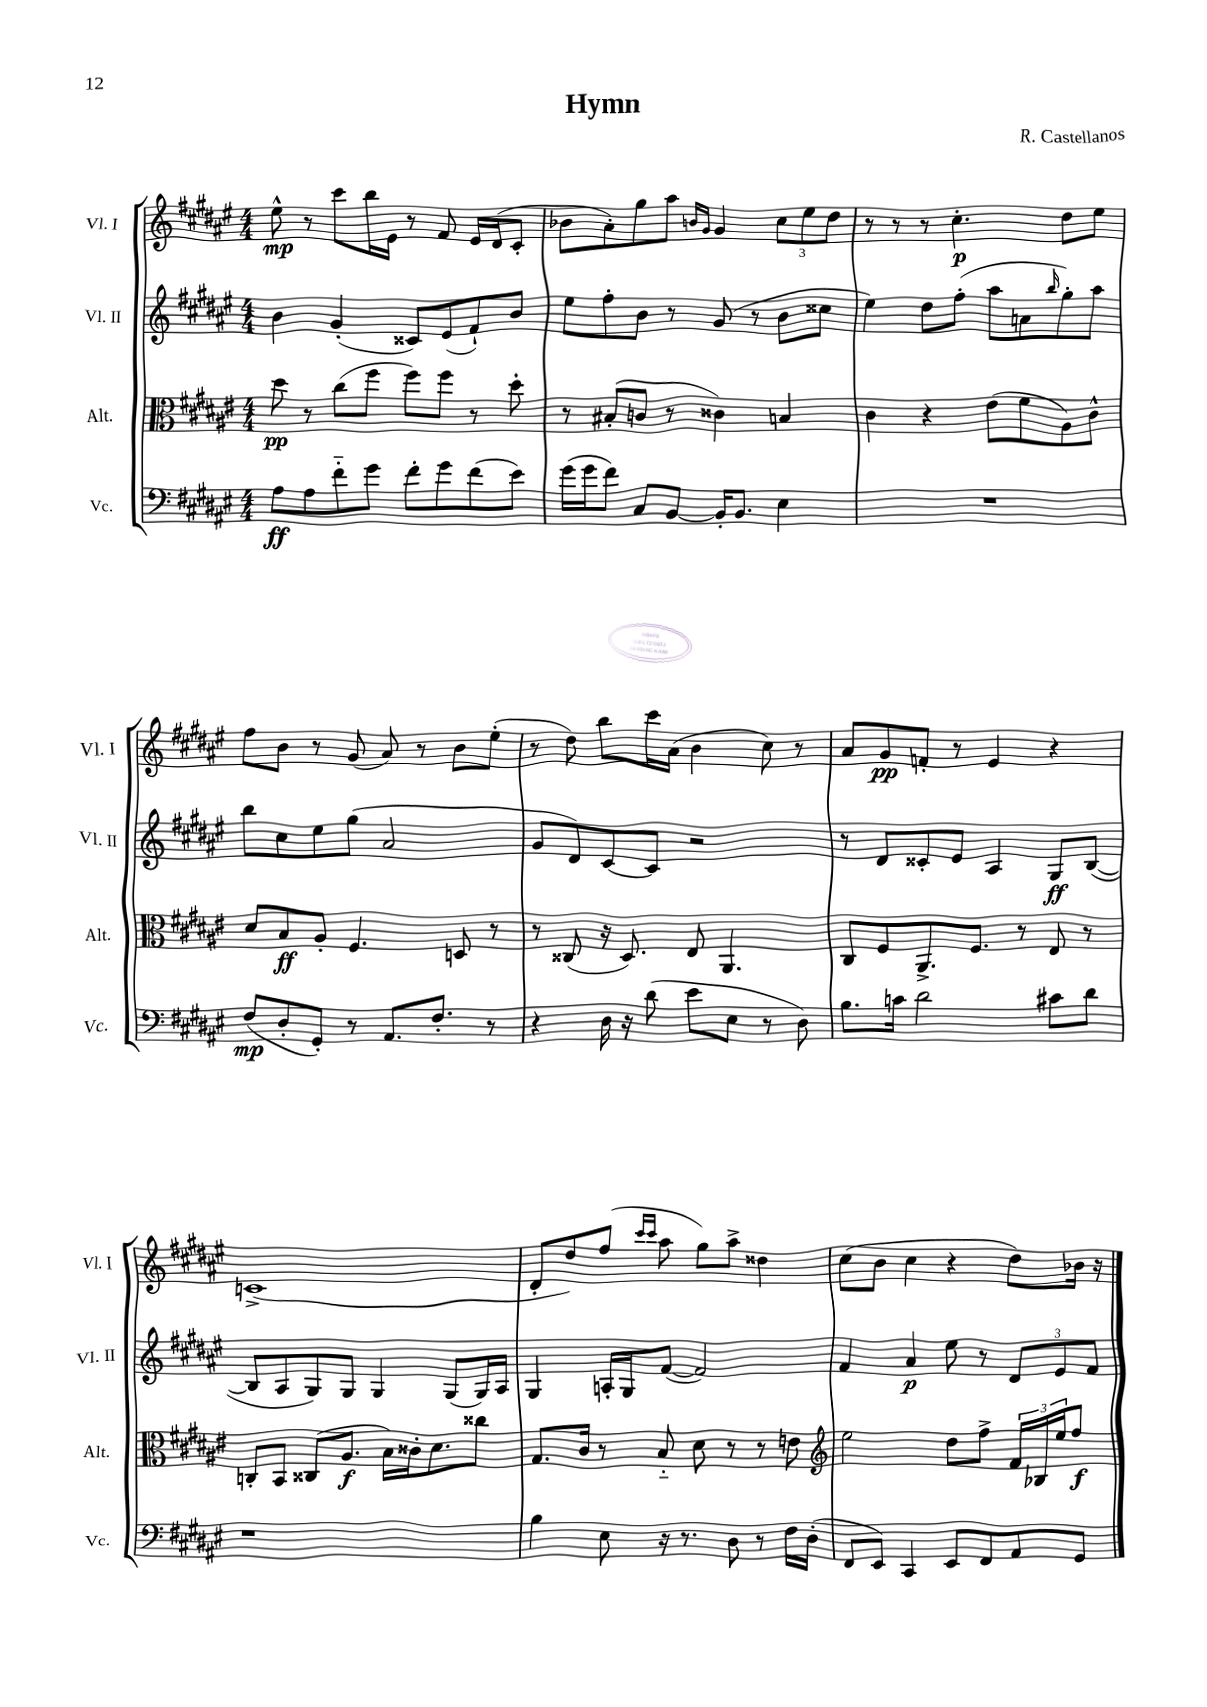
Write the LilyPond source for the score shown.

\header { title = "Hymn" composer = "R. Castellanos" }
<<
\new StaffGroup <<
\new Staff = "s0" \with { instrumentName = "Vl. I" shortInstrumentName = "Vl. I" } {
    \clef treble \key fis \major \numericTimeSignature \time 4/4
    eis''8-^\mp r8 cis'''8 b''16 eis'16 r8 fis'8 eis'16 dis'16( cis'8-. |
    bes'8 ais'8-.) gis''8 ais''8 \grace { b'16 gis'16 } gis'4 \tuplet 3/2 { cis''8 eis''8 dis''8 } |
    r8 r8 r8 cis''4.-.\p dis''8 eis''8 |
    fis''8 b'8 r8 gis'8( ais'8) r8 b'8 eis''8-.( |
    r8 dis''8) b''8 cis'''16 ais'16( b'4 cis''8) r8 |
    ais'8 gis'8\pp f'8-. r8 eis'4 r4 |
    c'1->( |
    dis'8-. dis''8) fis''8( \grace { cis'''16 cis'''16 } ais''8 gis''8) ais''8-> disis''4 |
    cis''8( b'8 cis''4 r4 dis''8) bes'16 r16 \bar "|." |
}
\new Staff = "s1" \with { instrumentName = "Vl. II" shortInstrumentName = "Vl. II" } {
    \clef treble \key fis \major \numericTimeSignature \time 4/4
    b'4 gis'4-.( cisis'8) eis'8( fis'8-!) b'8 |
    eis''8 fis''8-. b'8 r8 gis'8( r8 b'8 cisis''8 |
    eis''4) dis''8 fis''8-.( ais''8 a'8 \grace { b''16 } gis''8-.) ais''8 |
    b''8 cis''8 eis''8 gis''8( ais'2 |
    gis'8 dis'8) cis'8~ cis'8 r2 |
    r8 dis'8 cisis'8-. eis'8 ais4 gis8\ff b8~( |
    b8 ais8 gis8) gis8 gis4 gis8( gis16) ais16 |
    gis4 a16-. gis16 fis'8~( fis'2) |
    fis'4 ais'4\p eis''8 r8 \tuplet 3/2 { dis'8 eis'8 fis'8 } \bar "|." |
}
\new Staff = "s2" \with { instrumentName = "Alt." shortInstrumentName = "Alt." } {
    \clef alto \key fis \major \numericTimeSignature \time 4/4
    dis''8\pp r8 cis''8( fis''8 fis''8) fis''8 r8 dis''8-. |
    r8 bis8-.( c'8 r8 cisis'4) b4 |
    cis'4 r4 eis'8( fis'8 ais8) cis'8-^ |
    dis'8 b8\ff ais8-. fis4. d8 r8 |
    r8 cisis8( r16 dis8.) eis8 ais,4. |
    cis8 fis8 ais,8.-> fis8. r8 eis8 r8 |
    c8-. b,8 cisis8( ais8.\f b16) cisis'16-. dis'8. cisis''8 |
    gis8. cis'16 r8 b8-_ dis'8 r8 r8 e'8 |
    \clef treble eis''2 dis''8 fis''8-> \tuplet 3/2 { fis'16 bes16 eis''16 } fis''8\f \bar "|." |
}
\new Staff = "s3" \with { instrumentName = "Vc." shortInstrumentName = "Vc." } {
    \clef bass \key fis \major \numericTimeSignature \time 4/4
    ais8\ff ais8 fis'8-_ gis'8 fis'8-. gis'8 fis'8( eis'8) |
    gis'16( gis'16 fis'8) cis8 b,8~ b,16-. b,8. eis4 |
    R1 |
    fis8\mp( dis8-. gis,8-.) r8 ais,8. fis8.-. r8 |
    r4 dis16 r16 dis'8( eis'8 eis8 r8 dis8) |
    b8. c'16 dis'2 cis'8 dis'8 |
    r1 |
    b4 eis8 r16 r8. dis8 r8 fis16 dis16-.( |
    fis,8 eis,8) cis,4 eis,8 fis,8 ais,8 gis,8 \bar "|." |
}
>>
>>
\layout { \context { \Score \remove "Bar_number_engraver" } }
